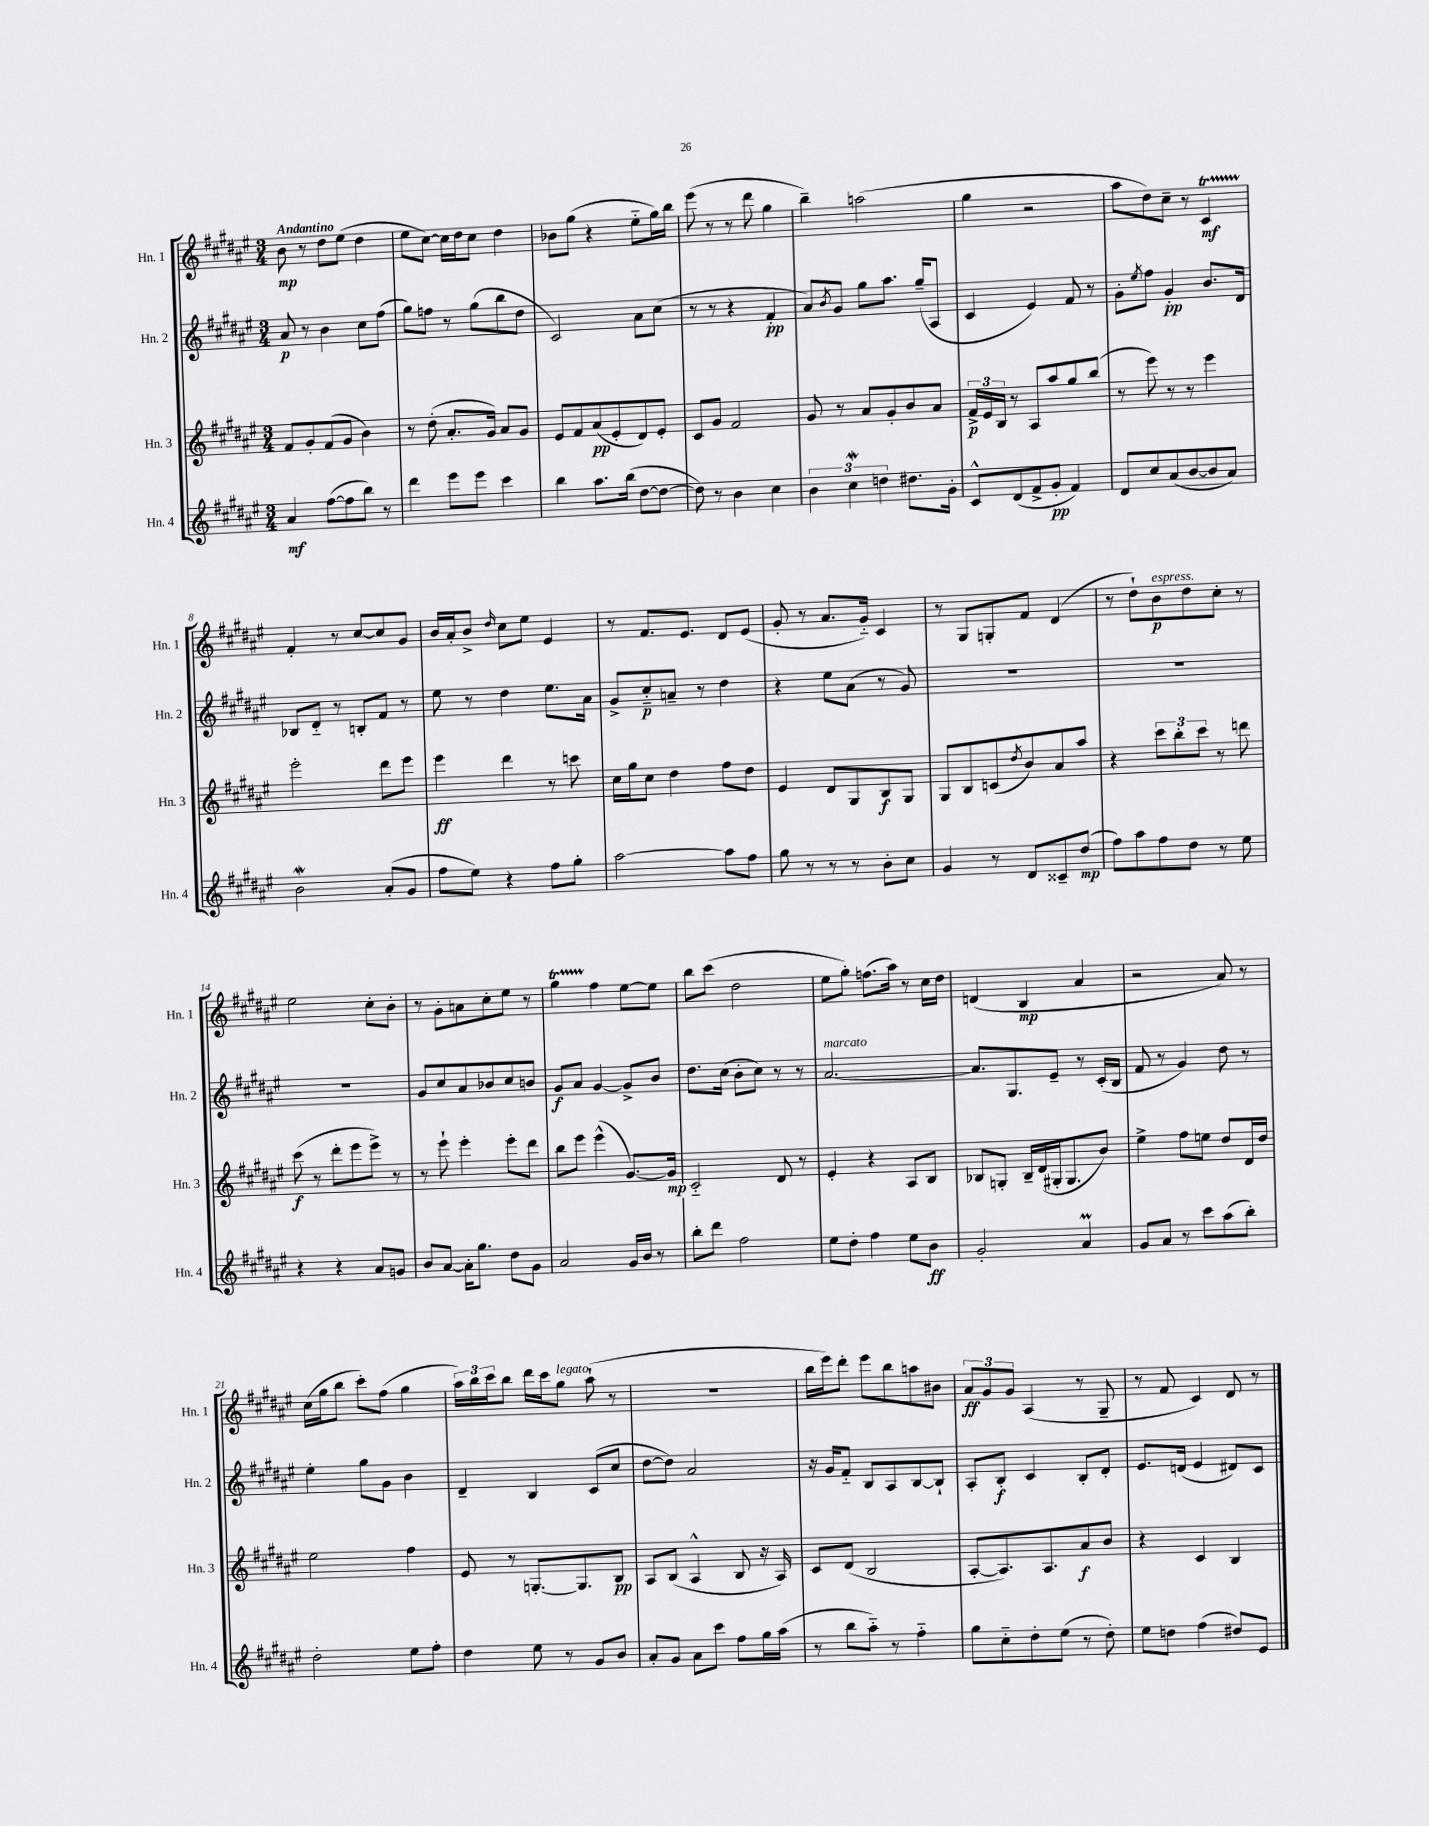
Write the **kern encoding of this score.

**kern	**kern	**kern	**kern
*staff4	*staff3	*staff2	*staff1
*clefG2	*clefG2	*clefG2	*clefG2
*k[f#c#g#d#a#e#]	*k[f#c#g#d#a#e#]	*k[f#c#g#d#a#e#]	*k[f#c#g#d#a#e#]
*M3/4	*M3/4	*M3/4	*M3/4
4a#/	8f#/L	8a#/	8b\
.	8g#'/	8r	8r
([8ff#\L	(8f#/	4b\	8dd#\L
8ff#\]	8g#/J	.	(8ee#\J
8bb\J)	4b\)	8cc#\L	4dd#\
8r	.	(8ff#\J	.
=	=	=	=
4ddd#\	8r	8gg#\L)	8ee#\L
.	(8dd#'\	8ff\J	[8cc#\J)
8eee#\L	8.a#'/L	8r	16cc#\]LL
.	.	.	16dd#\J
8eee#\J	.	(8gg#\L	8cc#\J
.	16g#/Jk)	.	.
4ccc#\	8a#/L	8bb\	4dd#\
.	8g#/J	8dd#\J	.
=	=	=	=
4bb\	8e#/L	2c#/)	8b-\L
.	8f#/	.	(8gg#\J
8.aa#\L	(8a#/	.	4r
.	8e#'/	.	.
(16bb\Jk	.	.	.
[8dd#\L	8d#/)	8a#\L	8ee#'~\L
8dd#\_J	8e#'/J	(8cc#\J	16gg#\L)
.	.	.	16bb\JJ
=	=	=	=
8dd#\])	8c#/L	8r	(8eee#\
8r	8g#/J	8r	8r
4b\	2f#/	4r	8r
.	.	.	8ddd#\
4cc#\	.	4f#'/	4gg#\
=	=	=	=
6b\	8g#/	8a#/L)	4bb~\)
.	.	8qb/	.
.	8r	8g#/J	.
6cc#\	.	.	.
.	8a#/L	8gg#\L	(2aa\
6dd\	.	.	.
.	8g#'/	8.aa#\J	.
8.dd#\L	8b/	.	.
.	.	(16gg#~/LK	.
.	8a#/J	8A#/J	.
16g#'\Jk	.	.	.
=	=	=	=
8c#^^/L	24f#^/LL	4c#/	4gg#\
.	24e#/	.	.
.	24B/JJ	.	.
(8d#/	8r	.	.
8f#^/	8A#/L	4e#/)	2r
8g#'/J	8aa#/	.	.
4f#/)	8gg#/	8f#/	.
.	(8bb/J	8r	.
=	=	=	=
8d#/L	8r	8g#'\L	8aa#\L
.	.	8qee#/	.
8cc#/	8eee#\)	8ff#\J	8dd#\)
(8a#/	8r	4g#'/	8cc#~\J
[8b/	8r	.	8r
8b/]	4eee#\	8.b/L	4c#/
8a#/J)	.	.	.
.	.	16d#/Jk	.
=	=	=	=
2b\	2eee#'\	8B-/L	4f#'/
.	.	8d#'~/J	.
.	.	8r	8r
.	.	8B'/L	[8cc#/L
(8a#'/L	8ddd#\L	8f#/J	8cc#/]
8g#/J	8eee#\J	8r	8g#/J
=	=	=	=
8ff#\L	4eee#\	8ee#\	16b/LL
.	.	.	16a#'/J
8ee#\J)	.	8r	8b^/J
.	.	.	16qqdd#/
4r	4ddd#\	4dd#\	8cc#\L
.	.	.	8ee#\J
8ff#\L	8r	8.ee#\L	4e#/
8gg#'\J	8ccc\	.	.
.	.	16a#\Jk	.
=	=	=	=
[2aa#\	16cc#\LL	8g#^/L	8r
.	16gg#\J	.	.
.	8cc#\J	8cc#'~/	8.f#/L
.	4dd#\	8a~/J	.
.	.	.	8.e#/J
.	.	8r	.
8aa#\]L	8ff#\L	4dd#\	8d#/L
8ff#\J	8dd#\J	.	(8e#/J
=	=	=	=
8gg#\	4e#/	4r	8g#'/
8r	.	.	8r
8r	8d#/L	8ee#\L	8.a#/L
8r	8G#/	(8a#\J	.
.	.	.	16g#'~/Jk)
8b'\L	8B/	8r	4c#/
8cc#\J	8G#/J	8g#/)	.
=	=	=	=
4g#/	8G#/L	2.r	8r
.	8B/	.	8G#/L
8r	(8c/	.	8G'/
.	8qdd#/	.	.
8d#/L	8b/)	.	8f#/J
8c##~/	8a#/	.	(4d#/
(8dd#/J	8aa#/J	.	.
=	=	=	=
8ff#\L)	4r	2.r	8r
8aa#\	.	.	8dd#`\L)
8ff#\	12ccc#\L	.	8b\
.	12bb'\	.	.
8dd#\J	.	.	8dd#\
.	12ccc#\J	.	.
8r	8r	.	8cc#'\J
8ee#\	8ddd\	.	8r
=	=	=	=
4r	(8ccc#\	2.r	2ee#\
.	8r	.	.
4r	8ddd#'\L	.	.
.	8eee#\	.	.
8a#/L	8eee#^\J)	.	8cc#'\L
8g/J	8r	.	8b'\J
=	=	=	=
8b/L	8r	8g#/L	8r
[8a#/J	8eee#`\	8cc#/	8g#'\L
16a#'\]LK	4eee#'\	8a#/	8a\
8.gg#\J	.	.	.
.	.	8b-/	8cc#'\
8dd#\L	8eee#'\L	8cc#/	8ee#\J
8g#\J	8ddd#\J	8b/J	8r
=	=	=	=
2a#/	8bb\L	8g#/L	4gg#\
.	8eee#\J	8a#/J	.
.	(4eee#^^\	[4g#/	4ff#\
16g#/LL	[8.g#/L)	8g#^/]L	[8ee#\L
16b/JJ	.	.	.
8r	.	8b/J	8ee#\]J
.	16g#/]Jk	.	.
=	=	=	=
8bb'\L	2c#'~/	8.dd#\L	8bb\L
8ddd#\J	.	.	(8ccc#\J
.	.	(16cc#\Jk	.
2ff#\	.	8b'\L	2dd#\
.	.	8cc#\J)	.
.	8d#/	8r	.
.	8r	8r	.
=	=	=	=
8ee#\L	4e#'/	[2.a#/	8ee#\L
8dd#'\J	.	.	8gg#'\J)
4ff#\	4r	.	(8.ff\L
.	.	.	16aa#\Jk)
8ee#\L	8A#/L	.	8r
8b\J	8B/J	.	16cc#\LL
.	.	.	16dd#\JJ
=	=	=	=
2g#'/	8B-/L	8.a#/]L	(4d/
.	8G'/J	.	.
.	.	8.G#/	.
.	16B-~/LL	.	4B/
.	(16d#/	.	.
.	16G#'/J	8e#~/J	.
.	8.G#/	.	.
4a#/	.	8r	4a#/
.	8b/J)	(16c#'/LL	.
.	.	16B/JJ	.
=	=	=	=
8g#/L	4ee#^\	8f#/	2r
8a#/J	.	8r	.
8r	8ff#\L	4g#/)	.
8ccc#\L	8ee\J	.	.
(8aa#\	8dd#/L	8dd#\	8a#/)
8bb'\J)	16d#/L	8r	8r
.	16dd#/JJ	.	.
=	=	=	=
2dd#'\	2ee#\	4ee#'\	(16cc#\LL
.	.	.	16gg#\J
.	.	.	8bb\J
.	.	8gg#\L	8ccc#'\L)
.	.	8g#\J	(8ff#\J
8ee#\L	4ff#\	4b\	4gg#\
8ff#'\J	.	.	.
=	=	=	=
4dd#\	8e#/	4d#~/	24aa#\LL)
.	.	.	24bb\
.	.	.	24ccc#\J
.	8r	.	8bb\J
8ee#\	[8.G'/L	4B/	16ddd#\LL
.	.	.	16ccc#\J
8r	.	.	8gg#\J
.	8.G/]	.	.
8g#/L	.	(8c#/L	(8aa#`\
8b/J	8B/J	8cc#/J	8r
=	=	=	=
8a#'/L	8A#/L	[8dd#\L	2.r
8g#/J	(8B/J	8dd#\]J)	.
8a#\L	4A#^^/	2a#/	.
8ccc#\J	.	.	.
8ff#\L	8B/	.	.
16gg#\L	16r	.	.
(16aa#\JJ	16A#/)	.	.
=	=	=	=
8r	8c#/L	16r	16bb\LL
.	.	16g#/LK	16eee#\J)
8bb\L	(8d#/J	8f#'~/J	8ddd#'\J
8aa#'~\J)	2B/	8B/L	8eee#\L
8r	.	8A#/	8bb\
4ff#'~\	.	[8B/	8aa\
.	.	8B`/]J	8b#\J
=	=	=	=
8gg#\L	[8A#'/L	8A#'/L	12a#/L
.	.	.	12g#/
8cc#'~\	8.A#/])	8B'/J	.
.	.	.	12g#/J
8dd#'\	.	4c#/	(4A#/
.	8.A#/	.	.
(8ee#\J	.	.	.
8r	8a#/	8B'/L	8r
8dd#'\)	8b/J	8d#'/J	8G#~/
=	=	=	=
8ee#\L	4r	8.e#/L	8r
8dd\J	.	.	8f#/
.	.	(16d/Jk	.
(4ff#\	4c#/	4e#/	4c#/)
8dd#/L)	4B/	8d#/L)	8d#/
8e#/J	.	8c#/J	8r
==	==	==	==
*-	*-	*-	*-
